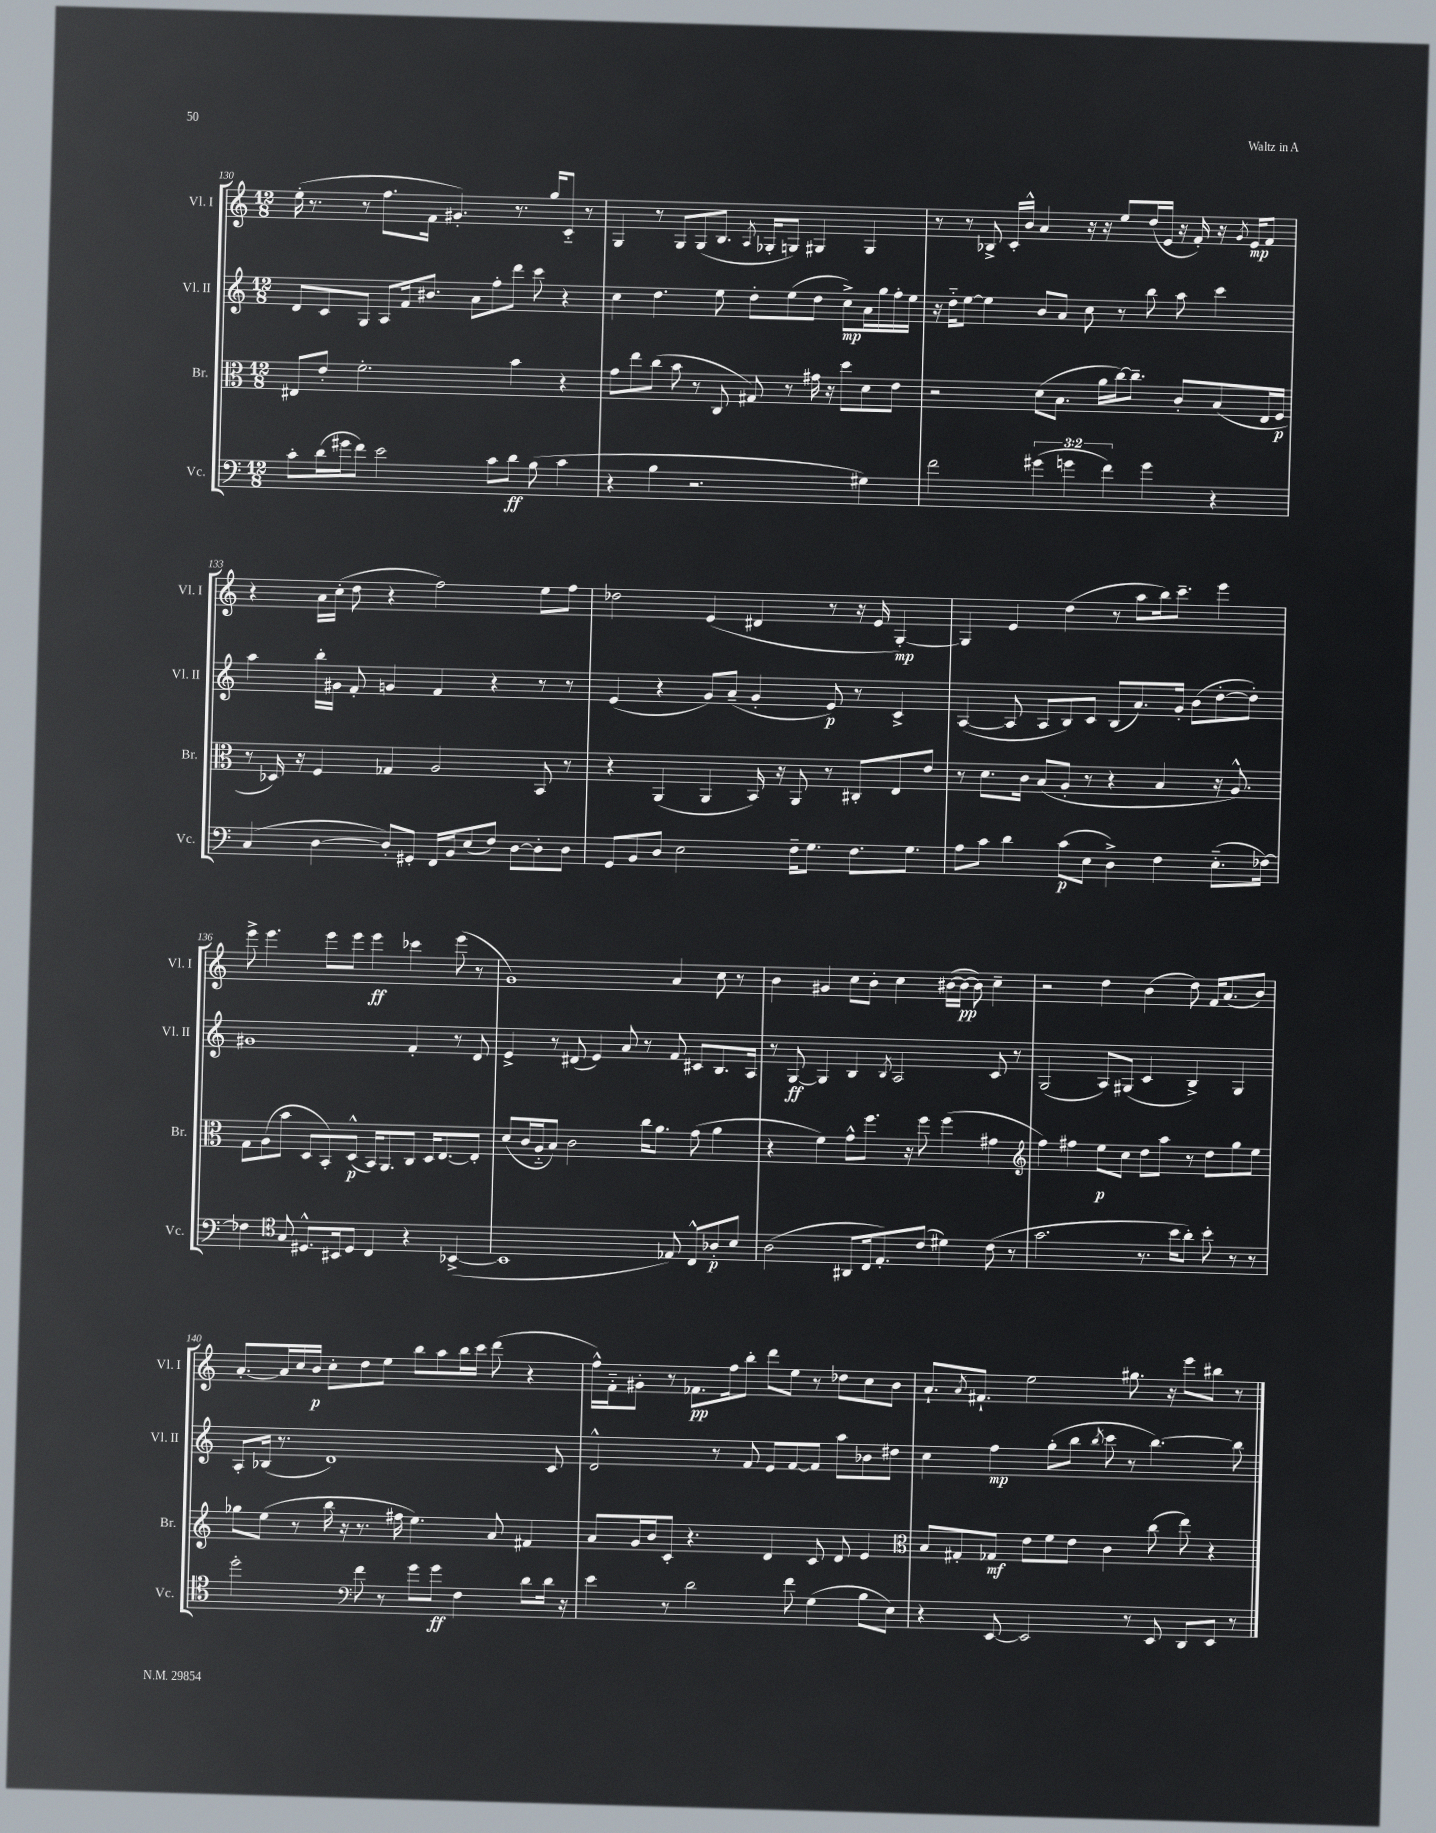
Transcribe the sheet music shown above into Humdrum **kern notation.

**kern	**dynam	**kern	**dynam	**kern	**dynam	**kern	**dynam
*part4	*part4	*part3	*part3	*part2	*part2	*part1	*part1
*staff4	*staff4	*staff3	*staff3	*staff2	*staff2	*staff1	*staff1
*I"Vc.	*	*I"Br.	*	*I"Vl. II	*	*I"Vl. I	*
*I'Vc.	*	*I'Br.	*	*I'Vl. II	*	*I'Vl. I	*
*clefF4	*	*clefC3	*	*clefG2	*	*clefG2	*
*k[]	*	*k[]	*	*k[]	*	*k[]	*
*M12/8	*	*M12/8	*	*M12/8	*	*M12/8	*
=130	=130	=130	=130	=130	=130	=130	=130
8c'\L	.	8E#X/L	.	8d/L	.	(16ee'\	.
.	.	.	.	.	.	8.r	.
(16d\L	.	8e'/J	.	8c/	.	.	.
16g#X\J	.	.	.	.	.	.	.
8f\J)	.	2.f'\	.	8G/J	.	8r	.
2e\	.	.	.	8A/L	.	8.ff\L	.
.	.	.	.	16f/k	.	.	.
.	.	.	.	8.b#X/J	.	16f\Jk	.
.	.	.	.	.	.	4.g#X'/)	.
.	.	.	.	8a\L	.	.	.
8c\L	.	.	.	8ff'\	.	.	.
8d\J	ff	4b\	.	8ddd\J	.	8.r	.
(8B\	.	.	.	8ccc\	.	.	.
.	.	.	.	.	.	16gg/KL	.
4c\	.	4r	.	4r	.	8c/J	.
.	.	.	.	.	.	8r	.
=131	=131	=131	=131	=131	=131	=131	=131
4r	.	8g\L	.	4cc\	.	4G/	.
.	.	8ee\	.	.	.	.	.
4B\	.	(8cc\J	.	4.dd\	.	8r	.
.	.	8b\	.	.	.	8G/L	.
2.r	.	8r	.	.	.	(8G/	.
.	.	8C/	.	8ee\	.	8.B/J	.
.	.	8G#X/)	.	8dd'\L	.	.	.
.	.	.	.	.	.	8qA/	.
.	.	.	.	.	.	16G-X'/KL	.
.	.	8r	.	(8ee\	.	8Gn/J)	.
.	.	16g#X\	.	8dd\J	.	4G#X/	.
.	.	16r	.	.	.	.	.
.	.	8dd\L	.	8cc^\L)	mp	.	.
4G#X\)	.	8d\	.	16a\L	.	4G#/	.
.	.	.	.	16gg\	.	.	.
.	.	8e\J	.	16ff'\	.	.	.
.	.	.	.	16ee\JJ	.	.	.
=132	=132	=132	=132	=132	=132	=132	=132
2f\	.	2r	.	16r	.	8r	.
.	.	.	.	16dd\KL	.	.	.
.	.	.	.	[8ee\J	.	8r	.
.	.	.	.	4ee\]	.	8B-X^/	.
.	.	.	.	.	.	16c'/LL	.
.	.	.	.	.	.	16b^^/JJ	.
(6g#X\	.	(8d\L	.	8b/L	.	4a/	.
.	.	8.B\J	.	8a/J	.	.	.
6gn\	.	.	.	.	.	.	.
.	.	.	.	8cc\	.	16r	.
.	.	16a\LL	.	.	.	16r	.
6f\)	.	.	.	.	.	.	.
.	.	[16cc\J)	.	8r	.	8ee/L	.
.	.	8.cc~\J]	.	.	.	.	.
4g\	.	.	.	8bb\	.	(16dd/L	.
.	.	.	.	.	.	16e/JJ	.
.	.	8c'/L	.	8aa\	.	16r	.
.	.	.	.	.	.	16f'/)	.
4r	.	(8B/	.	4ccc\	.	16r	.
.	.	.	.	.	.	8qg/	.
.	.	.	.	.	.	16e/KL	mp
.	.	16E/L	.	.	.	8f/J	.
.	.	16F/JJ	p	.	.	.	.
!!LO:LB:g=z
=133	=133	=133	=133	=133	=133	=133	=133
(4C/	.	8r	.	4aa\	.	4r	.
.	.	16D-X/)	.	.	.	.	.
.	.	16r	.	.	.	.	.
[4D\	.	4F/	.	16bb'\LL	.	16a\LL	.
.	.	.	.	16g#X\JJ	.	(16cc'\JJ	.
.	.	.	.	8f'/	.	8dd\	.
8D'/L])	.	4G-X/	.	4gn/	.	4r	.
8GG#X'/J	.	.	.	.	.	.	.
16FF/LL	.	2A/	.	4f/	.	2ff\)	.
16BB/J	.	.	.	.	.	.	.
(8E/	.	.	.	.	.	.	.
8F/J)	.	.	.	4r	.	.	.
[8D\L	.	.	.	.	.	.	.
8D'\]	.	8BB/	.	8r	.	8ee\L	.
8D\J	.	8r	.	8r	.	8ff\J	.
=134	=134	=134	=134	=134	=134	=134	=134
8GG/L	.	4r	.	(4e/	.	2dd-X\	.
8BB/	.	.	.	.	.	.	.
8D/J	.	(4AA/	.	4r	.	.	.
2E\	.	.	.	.	.	.	.
.	.	4AA/	.	8g/L)	.	(4e/	.
.	.	.	.	(8a~/J	.	.	.
.	.	16BB/)	.	4g'/	.	4d#X/	.
.	.	16r	.	.	.	.	.
16F~\KL	.	8AA/	.	.	.	.	.
8.G\J	.	.	.	.	.	.	.
.	.	8r	.	8e/)	p	8r	.
8.F\L	.	8C#X'/L	.	8r	.	16r	.
.	.	.	.	.	.	16e/	.
.	.	8E/	.	4c^/	.	[4G'/)	mp
8.G\J	.	.	.	.	.	.	.
.	.	8e/J	.	.	.	.	.
=135	=135	=135	=135	=135	=135	=135	=135
8A\L	.	8r	.	([4A/	.	4G/]	.
8c\J	.	8.d\L	.	.	.	.	.
4d\	.	.	.	8A/]	.	4e/	.
.	.	16c\Jk	.	.	.	.	.
.	.	(8B/L	.	8A/L	.	.	.
(8c\L	p	8A'/J	.	8B/)	.	(4dd\	.
8E\J	.	8r	.	8c/J	.	.	.
4D^\)	.	4r	.	(8B/L	.	8r	.
.	.	.	.	8.a/)	.	8aa\L	.
4F\	.	4B/	.	.	.	16bb\k)	.
.	.	.	.	16g'/Jk	.	8.ccc~\J	.
.	.	.	.	(8b\L	.	.	.
(8.E\L	.	16r	.	[8dd'\	.	4eee\	.
.	.	8.A^^/)	.	.	.	.	.
.	.	.	.	8dd'\J])	.	.	.
[16F-X\Jk)	.	.	.	.	.	.	.
!!LO:LB:g=z
=136	=136	=136	=136	=136	=136	=136	=136
4F-X\]	.	8G\L	.	1g#X	.	8eee^\	.
.	.	(8A\	.	.	.	4.eee\	.
*clefC4	*	*	*	*	*	*	*
8G/	.	8b\J	.	.	.	.	.
8.D#X^^/L	.	8D/L	.	.	.	.	.
.	.	8BB'/)	.	.	.	8eee\L	.
16BB#X/k	.	.	.	.	.	.	.
8D#/J	.	(8D^^/J	p	.	.	8eee\J	.
4C/	.	16BB/KL)	.	.	.	4eee\	ff
.	.	8.AA/	.	.	.	.	.
4r	.	8C/J	.	4f'/	.	4ccc-X\	.
.	.	16D/KL	.	.	.	.	.
.	.	[8.E/	.	.	.	.	.
([4BB-X^/	.	.	.	8r	.	(8eee\	.
.	.	8E'/J]	.	8d/	.	8r	.
=137	=137	=137	=137	=137	=137	=137	=137
1BB-]	.	(8d/L	.	4e^/	.	1g)	.
.	.	16c/L	.	.	.	.	.
.	.	16A/J	.	.	.	.	.
.	.	8B/J)	.	8r	.	.	.
.	.	2c\	.	(8d#X/	.	.	.
.	.	.	.	4e/)	.	.	.
.	.	.	.	8a/	.	.	.
.	.	16cc\KL	.	8r	.	.	.
.	.	8.a\J	.	.	.	.	.
8E-X/)	.	.	.	8f/	.	4a/	.
8C^^/L	.	(8g\	.	8c#X/L	.	.	.
8A-X'/	p	4a\	.	8.B/	.	8cc\	.
8B/J	.	.	.	.	.	8r	.
.	.	.	.	16A/Jk	.	.	.
=138	=138	=138	=138	=138	=138	=138	=138
(2A\	.	4r	.	8r	.	4b\	.
.	.	.	.	[8G/	ff	.	.
.	.	4f\)	.	4G/]	.	4g#X/	.
8AA#X/L	.	8g^^\L	.	4B/	.	8cc\L	.
16C/k	.	8.ff\J	.	.	.	8b'\J	.
8.E'/)	.	.	.	.	.	.	.
.	.	.	.	8qB/	.	.	.
.	.	.	.	2A/	.	4cc\	.
.	.	16r	.	.	.	.	.
(8c/J	.	8ff\	.	.	.	.	.
4d#X\)	.	(4ff\	.	.	.	([16b#X\LL	.
.	.	.	.	.	.	16b#\JJ_	pp
.	.	.	.	.	.	8b#\])	.
(8c\	.	4g#X\	.	8c/	.	4cc~\	.
8r	.	.	.	8r	.	.	.
=139	=139	=139	=139	=139	=139	=139	=139
*	*	*clefG2	*	*	*	*	*
2.g\	.	4ff\)	.	(2G/	.	2r	.
.	.	4ff#X\	.	.	.	.	.
.	.	8ee\L	p	8A/L)	.	4dd\	.
.	.	8cc\J	.	(8G#X/J	.	.	.
8.r	.	8dd\L	.	4c/	.	(4b\	.
.	.	8aa\J	.	.	.	.	.
16b\KL	.	.	.	.	.	.	.
8a'\J)	.	8r	.	4B^/)	.	8dd\)	.
8b'\	.	8dd\L	.	.	.	16f/KL	.
.	.	.	.	.	.	(8.a/	.
8r	.	8gg\	.	4G#/	.	.	.
8r	.	8ee\J	.	.	.	8b/J)	.
!!LO:LB:g=z
=140	=140	=140	=140	=140	=140	=140	=140
2dd'\	.	8gg-X\L	.	8A'/L	.	[8.a'/L	.
.	.	(8ee\J	.	(16B-X/Jk	.	.	.
.	.	.	.	8.r	.	16a/L]	.
.	.	8r	.	.	.	16cc/	.
.	.	.	.	.	.	16b/JJ	p
.	.	16bb\	.	1d)	.	8cc'\L	.
.	.	16r	.	.	.	.	.
*clefF4	*	*	*	*	*	*	*
8f\	.	8.r	.	.	.	8dd\	.
8r	.	.	.	.	.	8ee\J	.
.	.	16ff#X\	.	.	.	.	.
8g\L	.	4.ee\)	.	.	.	8bb\L	.
8g\J	ff	.	.	.	.	8aa\	.
4F\	.	.	.	.	.	16bb\L	.
.	.	.	.	.	.	16ccc\JJ	.
.	.	8a/	.	.	.	(8ddd\	.
8d\L	.	4f#X/	.	.	.	4r	.
16d\Jk	.	.	.	8c/	.	.	.
16r	.	.	.	.	.	.	.
=141	=141	=141	=141	=141	=141	=141	=141
4e\	.	8a/L	.	2d^^/	.	16ff^^\LL)	.
.	.	.	.	.	.	16f\J	.
.	.	16g/L	.	.	.	8g#X'\J	.
.	.	16b/J	.	.	.	.	.
8r	.	8c'/J	.	.	.	8r	.
2d\	.	4.r	.	.	.	8.f-X\L	pp
.	.	.	.	8r	.	.	.
.	.	.	.	.	.	16ff\k	.
.	.	.	.	8f/	.	8bb'\J	.
.	.	4d/	.	8e/L	.	8ddd\L	.
8f\	.	.	.	[8f/	.	8ee\J	.
(4G\	.	8c/	.	8f/J]	.	8r	.
.	.	8d/	.	8aa\L	.	8dd-X\L	.
8B\L	.	4e/	.	8b-X\	.	8cc\	.
8E\J)	.	.	.	8dd#X\J	.	8b\J	.
=142	=142	=142	=142	=142	=142	=142	=142
*	*	*clefC3	*	*	*	*	*
4r	.	8B/L	.	4cc\	.	8.a`/L	.
.	.	8G#X'/	.	.	.	.	.
.	.	.	.	.	.	8qa/	.
.	.	.	.	.	.	8.f#X`/J	.
[8EE/	.	8G-X/J	mf	4ff\	mp	.	.
2EE/]	.	8e\L	.	.	.	2ee\	.
.	.	8f\	.	(8gg'\L	.	.	.
.	.	8e\J	.	8bb\J	.	.	.
.	.	.	.	8qbb/	.	.	.
.	.	4c\	.	8ccc\	.	.	.
8r	.	.	.	8r	.	8.gg#X\	.
8EE/	.	(8cc\	.	[4.bb\)	.	.	.
.	.	.	.	.	.	16r	.
8DD/L	.	8ee\)	.	.	.	8eee\L	.
8EE/J	.	4r	.	.	.	8bb#X\J	.
8r	.	.	.	8bb\]	.	8r	.
==	==	==	==	==	==	==	==
*-	*-	*-	*-	*-	*-	*-	*-
